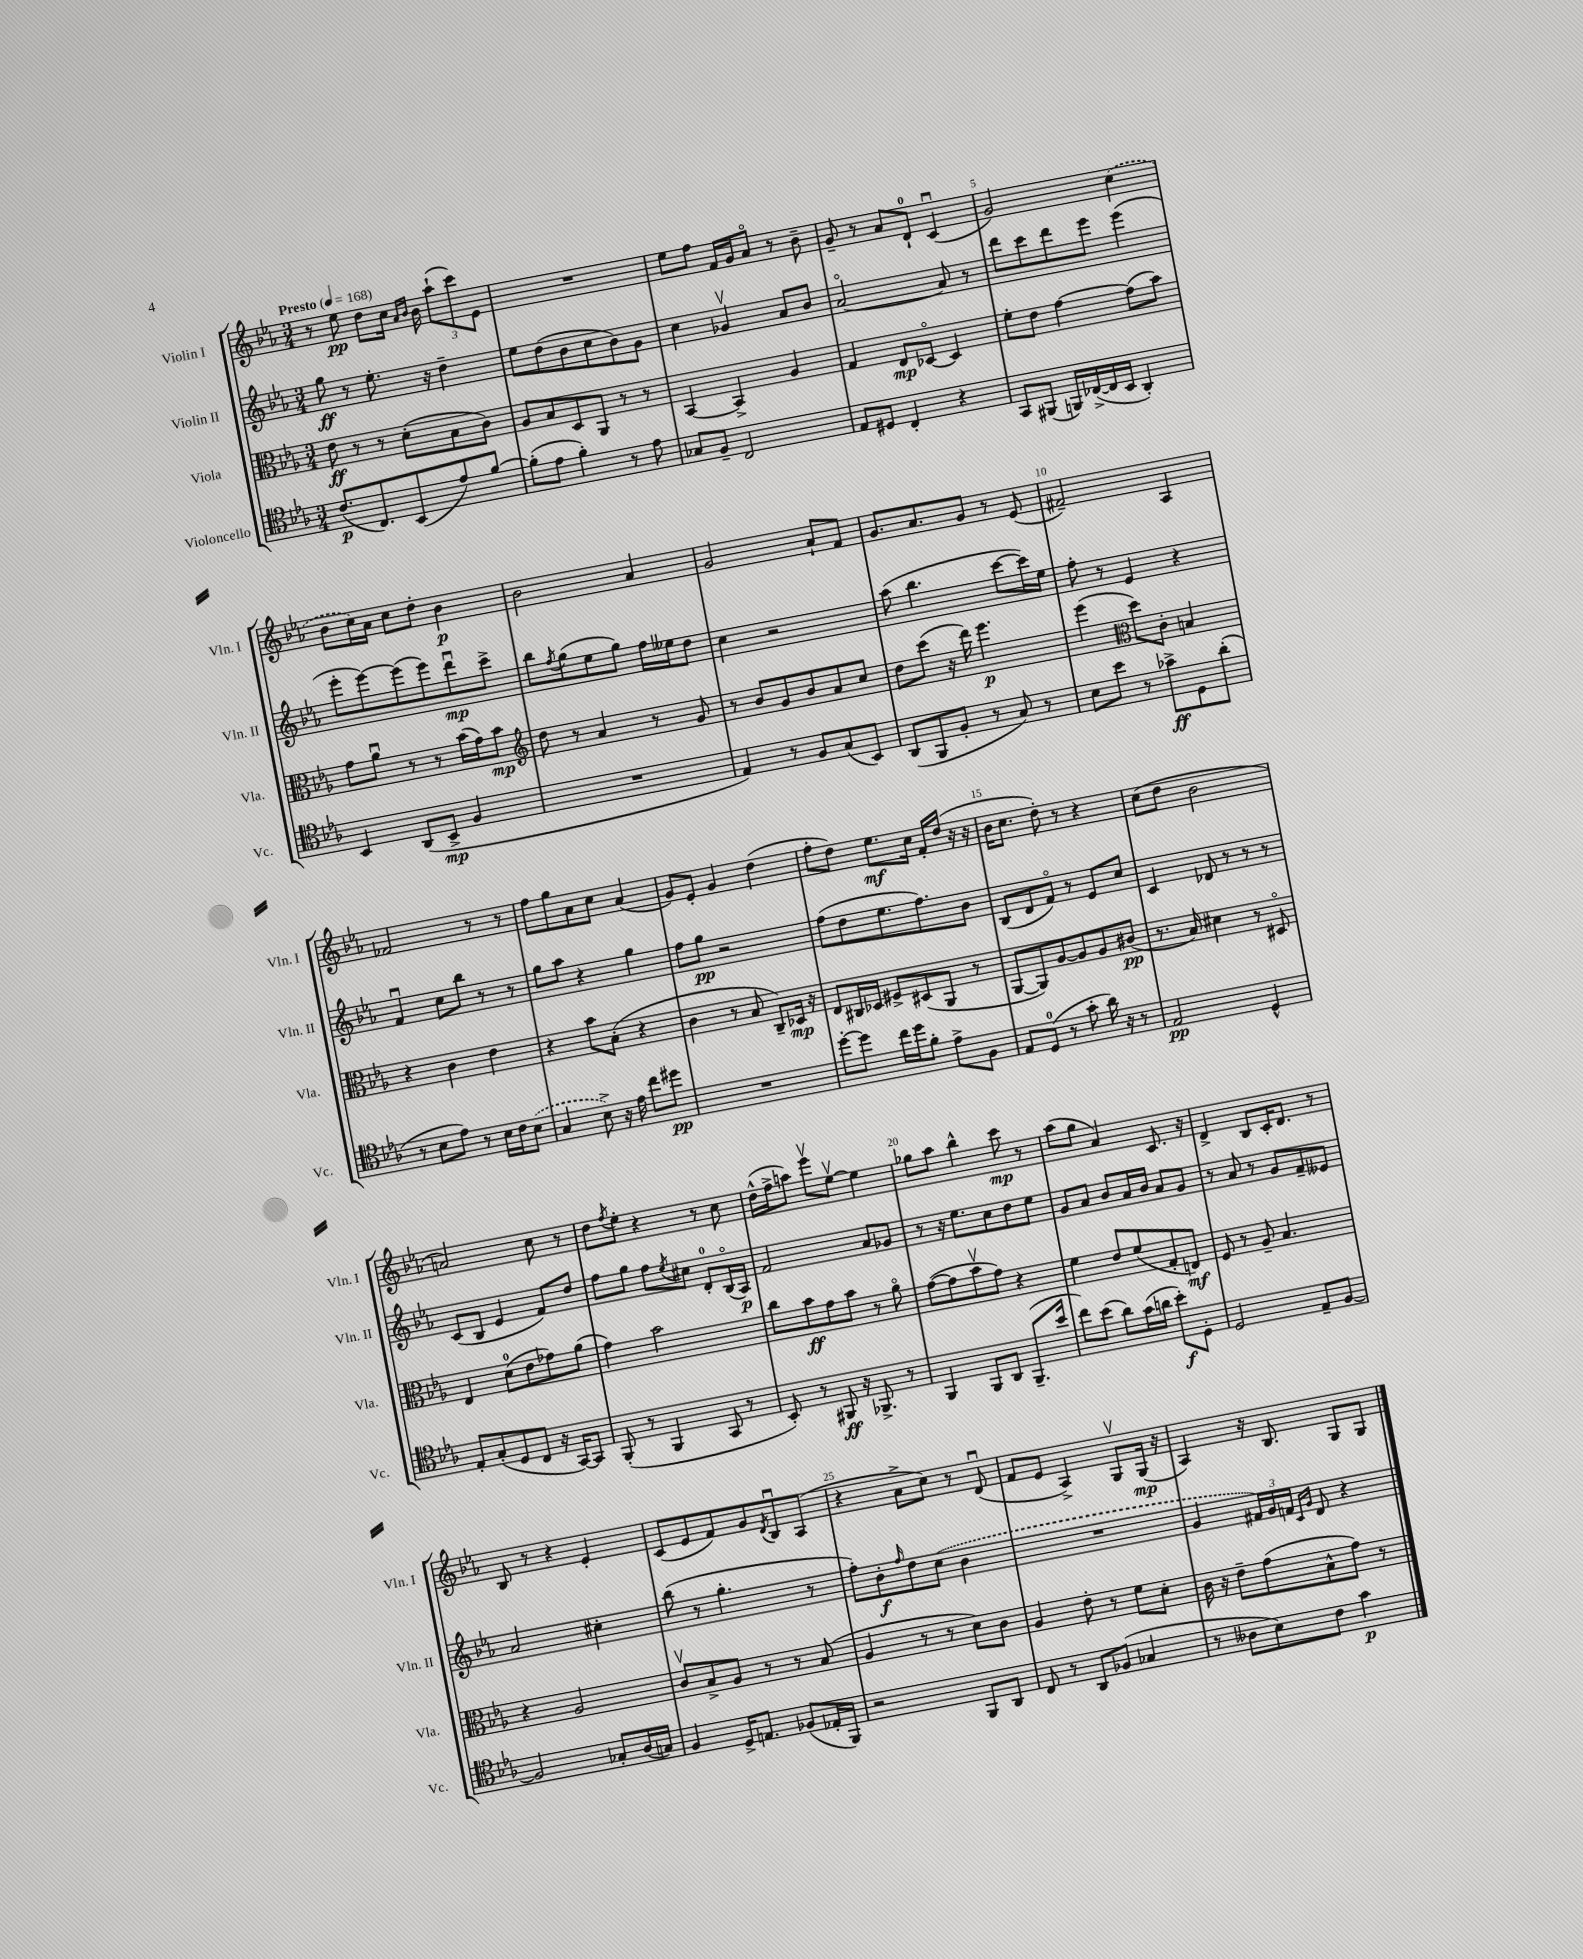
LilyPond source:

<<
\new StaffGroup <<
\new Staff = "s0" \with { instrumentName = "Violin I" shortInstrumentName = "Vln. I" } {
    \clef treble \key ees \major \numericTimeSignature \time 3/4 \tempo "Presto" 4 = 168
    r8 ees''8\pp d''8 c''16 \grace { aes'16 bes'16 } bes'16 \tuplet 3/2 { aes''8-!( c'''8) ees'8 } |
    R2. |
    ees''8 f''8 f'16 g'16 aes'8\flageolet r8 bes'8-- |
    g'8-- r8 aes'8 d'8-0-! c'4\downbow( |
    g'2) \once \slurDashed c''4( |
    bes'8 c''16) aes'16 c''8 d''8-. bes'4\p |
    bes'2 aes'4 |
    g'2 aes'8-! f'8 |
    g'8. aes'8. g'8 r8 ees'8( |
    fis'2--) aes4 |
    fes'2 r8 r8 |
    f''8 g''8 aes'8 c''8 aes'4( |
    g'8) ees'8-. g'4 d''4( |
    f''8-. d''8) ees''8.\mf c''16 f'16-. d''16( r16 r16 |
    bes'16 c''8. d''8-.) r8 r4 |
    c''8( d''8 bes'2 |
    a'2) c''8 r8 |
    d''8 \acciaccatura { f''8 } ees''8-. r4 r8 c''8 |
    d''16-^( f''16-> a''8) ees'''8\upbow ees''8~\upbow ees''4 |
    ges''8 aes''8 bes''4-^ c'''8\mp r8 |
    aes''8( g''8 aes'4) c'8. r16 |
    d'4-> bes8 c'16-. d'8. r8 |
    bes8 r8 r4 ees'4-. |
    c'8( ees'8 f'8) g'8 \acciaccatura { d'8 } bes8\downbow aes8( |
    r4 aes'8-> c''8) r8 d'8\downbow( |
    f'8 ees'8 aes4->) g8\upbow g16\mp( r16 |
    aes4) r16 bes8. g8 g8 \bar "|." |
}
\new Staff = "s1" \with { instrumentName = "Violin II" shortInstrumentName = "Vln. II" } {
    \clef treble \key ees \major \numericTimeSignature \time 3/4
    g''8\ff r8 ees''8.-. r16 d''4-- |
    ees''8 d''8( bes'8 c''8 bes'8) g'8 |
    c''4 ges'4\upbow aes'8 bes'8 |
    aes'2~\flageolet aes'8 r8 |
    d'''8 c'''8 d'''8 ees'''8 ees'''4( |
    ees'''8-. ees'''8~) ees'''8( ees'''8) d'''8\downbow\mp c'''8-> |
    bes''8 \acciaccatura { f''8 } g''8( ees''8 g''8) f''16 eeses''16 d''8 |
    c''4 r2 |
    aes''8( bes''4. c'''8~ c'''16) ees''16 |
    f''8-. r8 ees'4 r4 |
    f'4\downbow c''8 bes''8 r8 r8 |
    g''8 aes''8 r4 g''4 |
    f''8 g''8\pp r2 |
    f''8( d''8 ees''8. f''8.) bes'8 |
    bes8( d'8 f'8\flageolet) r8 ees'8 c''8 |
    c'4 des'8 r8 r8 r8 |
    c'8( bes8 ees'4 f'8) d''8 |
    f''8 g''8 f''8 \acciaccatura { ees''8 } cis''8 d'8-0-. bes16\flageolet( aes16\p) |
    f'2 aes'8 ges'8 |
    r8 r16 ees''8. c''8 d''8 ees''8 |
    g'8 aes'8 bes'8 aes'16 bes'16 aes'8 g'8 |
    r8 aes'8 r8 g'8 f'8-- eeses'8 |
    aes'2 cis''4-. |
    bes''8( r8 g''4.-. r8 |
    f''8-.) bes'8-.\f \grace { f''16 } d''8 \once \slurDashed c''8( bes'4 |
    R2. |
    g'4 \tuplet 3/2 { fis'16) g'16 f'16 } \grace { c'16 g'16 } d'8 r4 \bar "|." |
}
\new Staff = "s2" \with { instrumentName = "Viola" shortInstrumentName = "Vla." } {
    \clef alto \key ees \major \numericTimeSignature \time 3/4
    ees'8\ff r8 r8 d'8-.( bes8 c'8) |
    aes8 bes8 d8 aes,8 r8 r8 |
    bes,4~ bes,4-> aes4 |
    g4 ees8\mp des8~\flageolet des4 |
    f'8-. ees'8 g'4~ g'8( bes'8) |
    g'8 aes'8\downbow r8 r8 bes'16( g'16) bes'8\mp |
    \clef treble d''8 r8 aes'4 r8 g'8 |
    r8 bes'8 g'8 bes'8 aes'8 c''8 |
    d''8 c'''8( r16 d'''16) ees'''4.\p |
    ees'''4( \clef alto d''8) c'8-. b4 |
    r4 c'4 ees'4 |
    r4 bes'8 bes8-.( r4 |
    c'4 r8 bes8 c8--) des16\mp r16 |
    ees8 cis16 des16 fis8-> dis8( aes,8 r8 |
    aes,8~ aes,8) aes8~ aes8 aes8 cis'8\pp( |
    r8. bes16) dis'4 r8 dis8\flageolet |
    ees4 d'8-0( ees'8 ges'8) aes'8( |
    g'4) bes'2 |
    c''8 bes'8\ff g'8 bes'8 r8 aes'8\flageolet |
    g'8~( g'8 bes'8\upbow g'8) r4 |
    f'4 ees'8 f'8( g8-. e8\mf) |
    f8 r8 aes8-- bes4. |
    r4 aes2 |
    c'8\upbow bes8-> aes8 r8 r8 bes8( |
    aes4 r8 r8 d'8) c'8 |
    aes4 ees'8-. r8 f'8 d'8-. |
    c'16 r16 ees'8-- g'8( bes8-^ g'8) r8 \bar "|." |
}
\new Staff = "s3" \with { instrumentName = "Violoncello" shortInstrumentName = "Vc." } {
    \clef tenor \key ees \major \numericTimeSignature \time 3/4
    c'8.\p( c8.) bes,8( ees'8) f'8~ |
    f'8-.( ees'8 f'4-.) r8 ees'8 |
    ges8 f8-- c2 |
    ees8 dis8 c4-. r4 |
    g,8 fis,8( f,16) ces16~->( ces16 bes,16 aes,4-.) |
    bes,4 aes,8( bes,8->\mp f4 |
    R2. |
    ees4) r8 f8 g8( bes,8) |
    aes,8( f,8 f8-. r8 g8) r8 |
    bes8 bes'8 r8 ges'8->\ff d8 aes'8-.( |
    r8 bes8 ees'8) r8 bes16 c'16 \once \slurDashed bes8( |
    g4 bes8->) r16 ees'16 c''8 dis''8\pp |
    R2. |
    d''8~-. d''8 c''16 d''16 f'8-. ees'8-> f8 |
    ees8 d8-0( r8 g'8-. aes'16) r16 r8 |
    ees2\pp d4-^ |
    ees8-. g8-.( d8 c8 r16 g,16~) g,8 |
    f,8-.( r8 f,4 g,8 r8 |
    bes,8-.) r8 fis,8\ff r16 fes,8.-> r8 |
    f,4 f,8 aes,8 f,8.--( bes'16 |
    c''8) bes'8( aes'8) g'16( a'16 bes'8-.\f) d8-. |
    d2 ees8-- f8~ |
    f2 ges8-. aes16( g16) |
    f4 d16-> e8. fes8( ees16-. f,16) |
    r2 f,8 aes,8 |
    c8 r8 aes,8 fes8( ges4 |
    r8 aeses8 bes8) c'8 g'4\p \bar "|." |
}
>>
>>
\layout { \context { \Score \override BarNumber.break-visibility = ##(#f #t #t) barNumberVisibility = #(every-nth-bar-number-visible 5) } }
